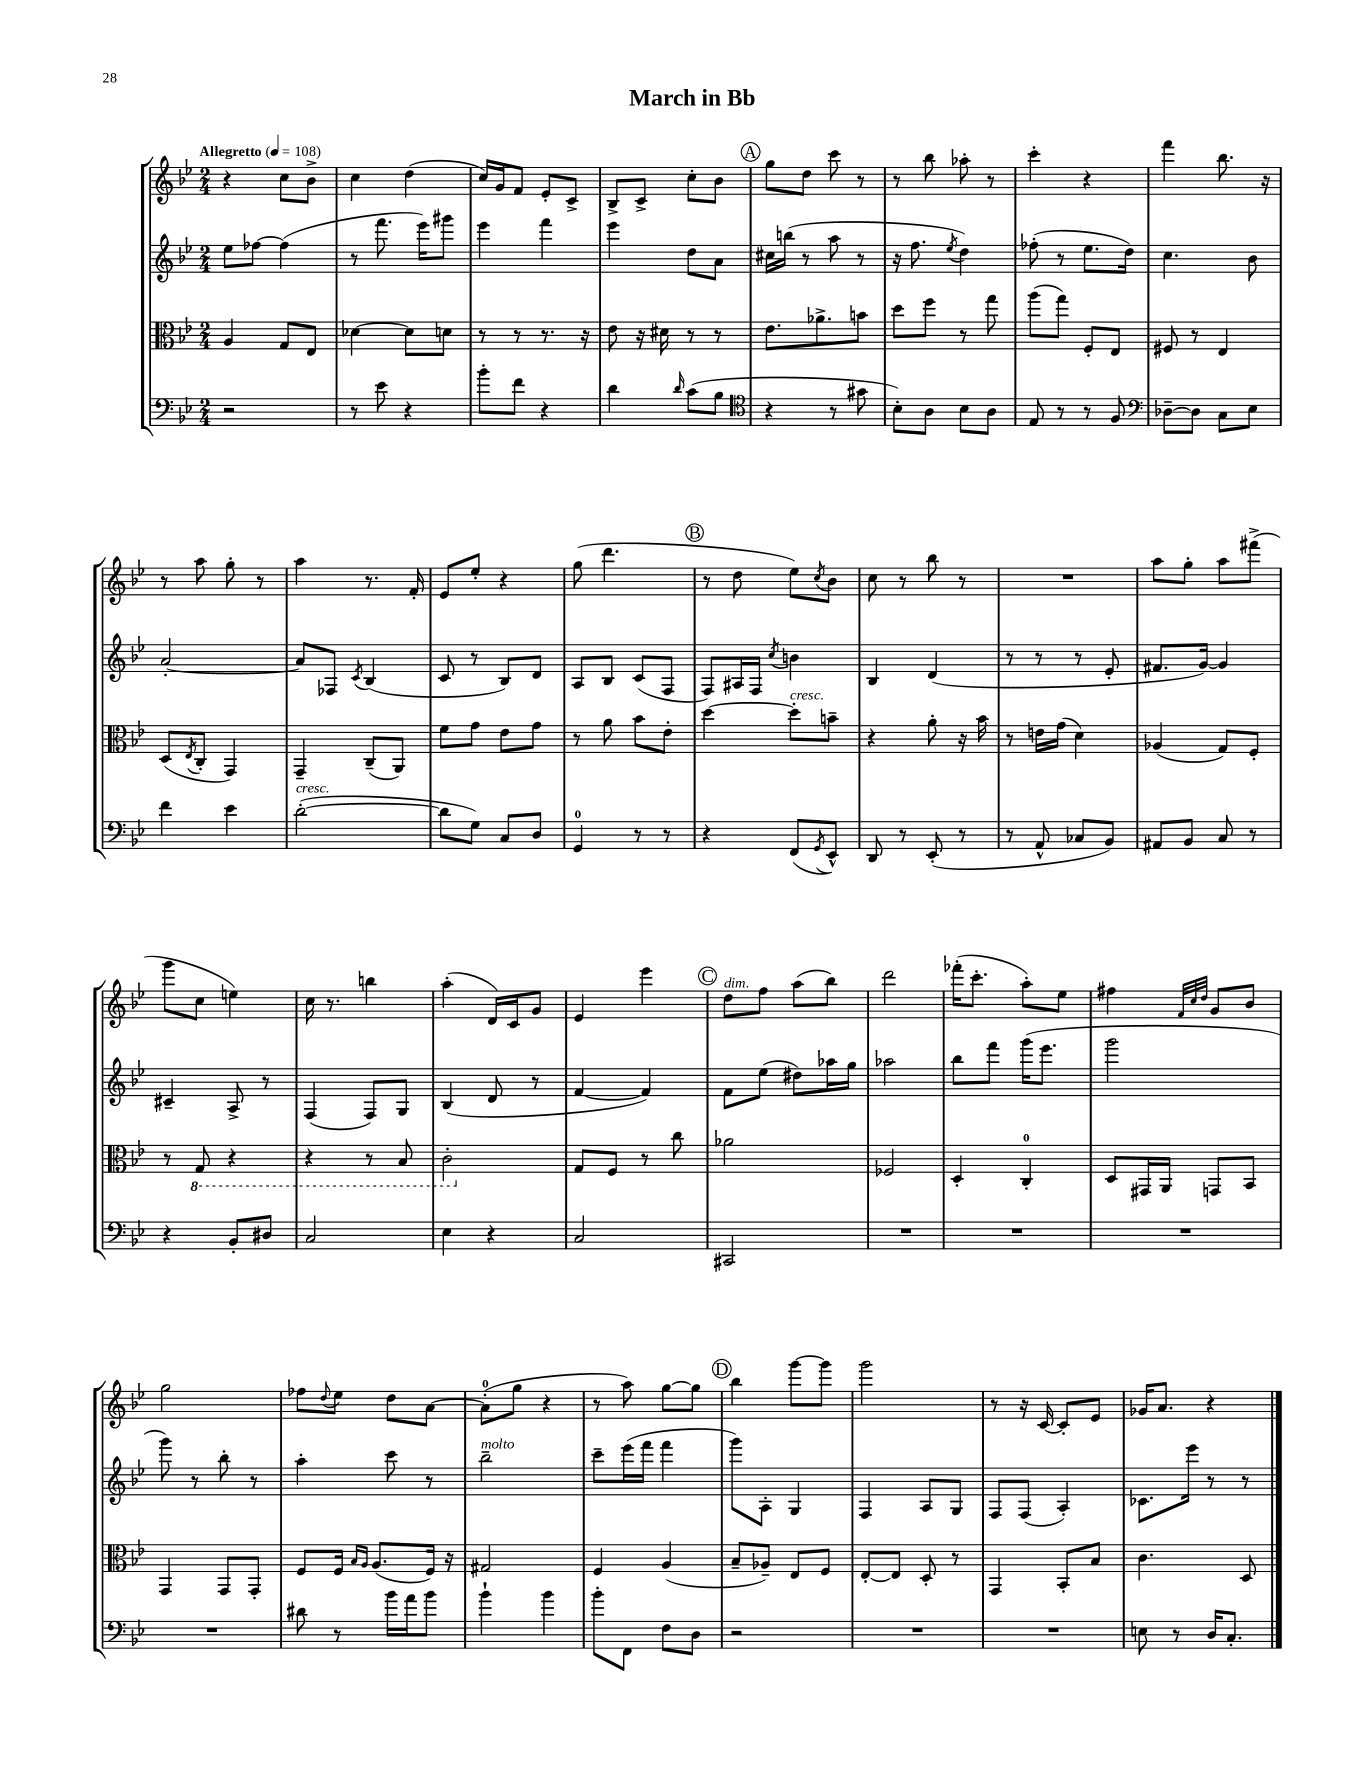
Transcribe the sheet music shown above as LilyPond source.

\header { title = "March in Bb" }
<<
\new StaffGroup <<
\new Staff = "s0" {
    \clef treble \key bes \major \numericTimeSignature \time 2/4 \tempo "Allegretto" 4 = 108
    r4 c''8 bes'8-> |
    c''4 d''4( |
    c''16) g'16 f'8 ees'8-. c'8-> |
    bes8-> c'8-> c''8-. bes'8 |
    \mark \markup { \circle "A" } g''8 d''8 c'''8 r8 |
    r8 bes''8 aes''8-. r8 |
    c'''4-. r4 |
    f'''4 bes''8. r16 |
    r8 a''8 g''8-. r8 |
    a''4 r8. f'16-. |
    ees'8 ees''8-. r4 |
    g''8( d'''4. |
    \mark \markup { \circle "B" } r8 d''8 ees''8) \acciaccatura { c''8 } bes'8 |
    c''8 r8 bes''8 r8 |
    R2 |
    a''8 g''8-. a''8 fis'''8->( |
    g'''8 c''8 e''4) |
    c''16 r8. b''4 |
    a''4-.( d'16) c'16 g'8 |
    ees'4 ees'''4 |
    \mark \markup { \circle "C" } d''8^\markup { \italic "dim." } f''8 a''8( bes''8) |
    d'''2 |
    fes'''16-.( c'''8.-. a''8-.) ees''8 |
    fis''4 \grace { f'32 c''32 d''32 } g'8 bes'8 |
    g''2 |
    fes''8 \appoggiatura { d''8 } ees''8 d''8 a'8~ |
    a'8-0-.( g''8 r4 |
    r8 a''8) g''8~ g''8 |
    \mark \markup { \circle "D" } bes''4 g'''8~ g'''8 |
    g'''2 |
    r8 r16 c'16~ c'8-. ees'8 |
    ges'16 a'8. r4 \bar "|." |
}
\new Staff = "s1" {
    \clef treble \key bes \major \numericTimeSignature \time 2/4
    ees''8 fes''8~ fes''4( |
    r8 f'''8. ees'''16) gis'''8 |
    ees'''4 f'''4 |
    ees'''4 d''8 a'8 |
    \mark \markup { \circle "A" } cis''16 b''16( r8 a''8 r8 |
    r16 f''8. \acciaccatura { ees''8 } d''4) |
    fes''8-.( r8 ees''8. d''16) |
    c''4. bes'8 |
    a'2~-. |
    a'8 fes8 \acciaccatura { c'8 } bes4( |
    c'8 r8 bes8) d'8 |
    a8 bes8 c'8( f8 |
    \mark \markup { \circle "B" } f8) ais16 f16 \acciaccatura { c''8 } b'4 |
    bes4 d'4( |
    r8 r8 r8 ees'8-. |
    fis'8. g'16~) g'4 |
    cis'4-- a8-> r8 |
    f4( f8) g8 |
    bes4( d'8 r8 |
    f'4~ f'4) |
    \mark \markup { \circle "C" } f'8 ees''8( dis''8) aes''16 g''16 |
    aes''2 |
    bes''8 f'''8 g'''16( ees'''8. |
    g'''2 |
    g'''8) r8 bes''8-. r8 |
    a''4-. c'''8 r8 |
    bes''2--^\markup { \italic "molto" } |
    c'''8-- ees'''16( f'''16 f'''4 |
    \mark \markup { \circle "D" } g'''8) a8-. g4 |
    f4 a8 g8 |
    f8 f8( a4-.) |
    ces'8. ees'''16 r8 r8 \bar "|." |
}
\new Staff = "s2" {
    \clef alto \key bes \major \numericTimeSignature \time 2/4
    a4 g8 ees8 |
    des'4~ des'8 d'8 |
    r8 r8 r8. r16 |
    ees'8 r16 dis'16 r8 r8 |
    \mark \markup { \circle "A" } ees'8. aes'8.-> b'8 |
    d''8 f''8 r8 g''8 |
    a''8( g''8) f8-. ees8 |
    fis8 r8 ees4 |
    d8( \acciaccatura { ees8 } c8-. g,4) |
    g,4-- c8--( a,8) |
    f'8 g'8 ees'8 g'8 |
    r8 a'8 bes'8 ees'8-. |
    \mark \markup { \circle "B" } d''4~ d''8-.^\markup { \italic "cresc." } b'8-- |
    r4 a'8-. r16 bes'16 |
    r8 e'16 g'16( d'4) |
    aes4( g8) f8-. |
    r8 \ottava #-1 g,8 r4 |
    r4 r8 bes,8 |
    c2-. \ottava #0 |
    g8 f8 r8 c''8 |
    \mark \markup { \circle "C" } aes'2 |
    fes2 |
    d4-. c4-0-. |
    d8 gis,16 a,16 g,8 bes,8 |
    g,4 g,8 g,8-. |
    f8 f16 \grace { bes16 a16 } a8.( f16) r16 |
    gis2 |
    f4 a4( |
    \mark \markup { \circle "D" } bes8-- aes8--) ees8 f8 |
    ees8~-. ees8 d8-. r8 |
    g,4 bes,8-. bes8 |
    c'4. d8 \bar "|." |
}
\new Staff = "s3" {
    \clef bass \key bes \major \numericTimeSignature \time 2/4
    r2 |
    r8 ees'8 r4 |
    bes'8-. f'8 r4 |
    d'4 \grace { d'16 } c'8( bes8 |
    \mark \markup { \circle "A" } \clef tenor r4 r8 gis'8 |
    bes8-.) a8 bes8 a8 |
    ees8 r8 r8 f8 |
    \clef bass des8~-- des8 c8 ees8 |
    f'4 ees'4 |
    d'2~-.^\markup { \italic "cresc." }( |
    d'8 g8) c8 d8 |
    g,4-0 r8 r8 |
    \mark \markup { \circle "B" } r4 f,8( \acciaccatura { g,8 } ees,8-^) |
    d,8 r8 ees,8-.( r8 |
    r8 a,8-^ ces8 bes,8) |
    ais,8 bes,8 c8 r8 |
    r4 bes,8-. dis8 |
    c2 |
    ees4 r4 |
    c2 |
    \mark \markup { \circle "C" } cis,2 |
    R2 |
    R2 |
    R2 |
    R2 |
    dis'8 r8 bes'16 a'16 bes'8 |
    bes'4-! bes'4 |
    bes'8-. f,8 f8 d8 |
    \mark \markup { \circle "D" } r2 |
    R2 |
    R2 |
    e8 r8 d16 c8.-. \bar "|." |
}
>>
>>
\layout { \context { \Score \remove "Bar_number_engraver" } }
